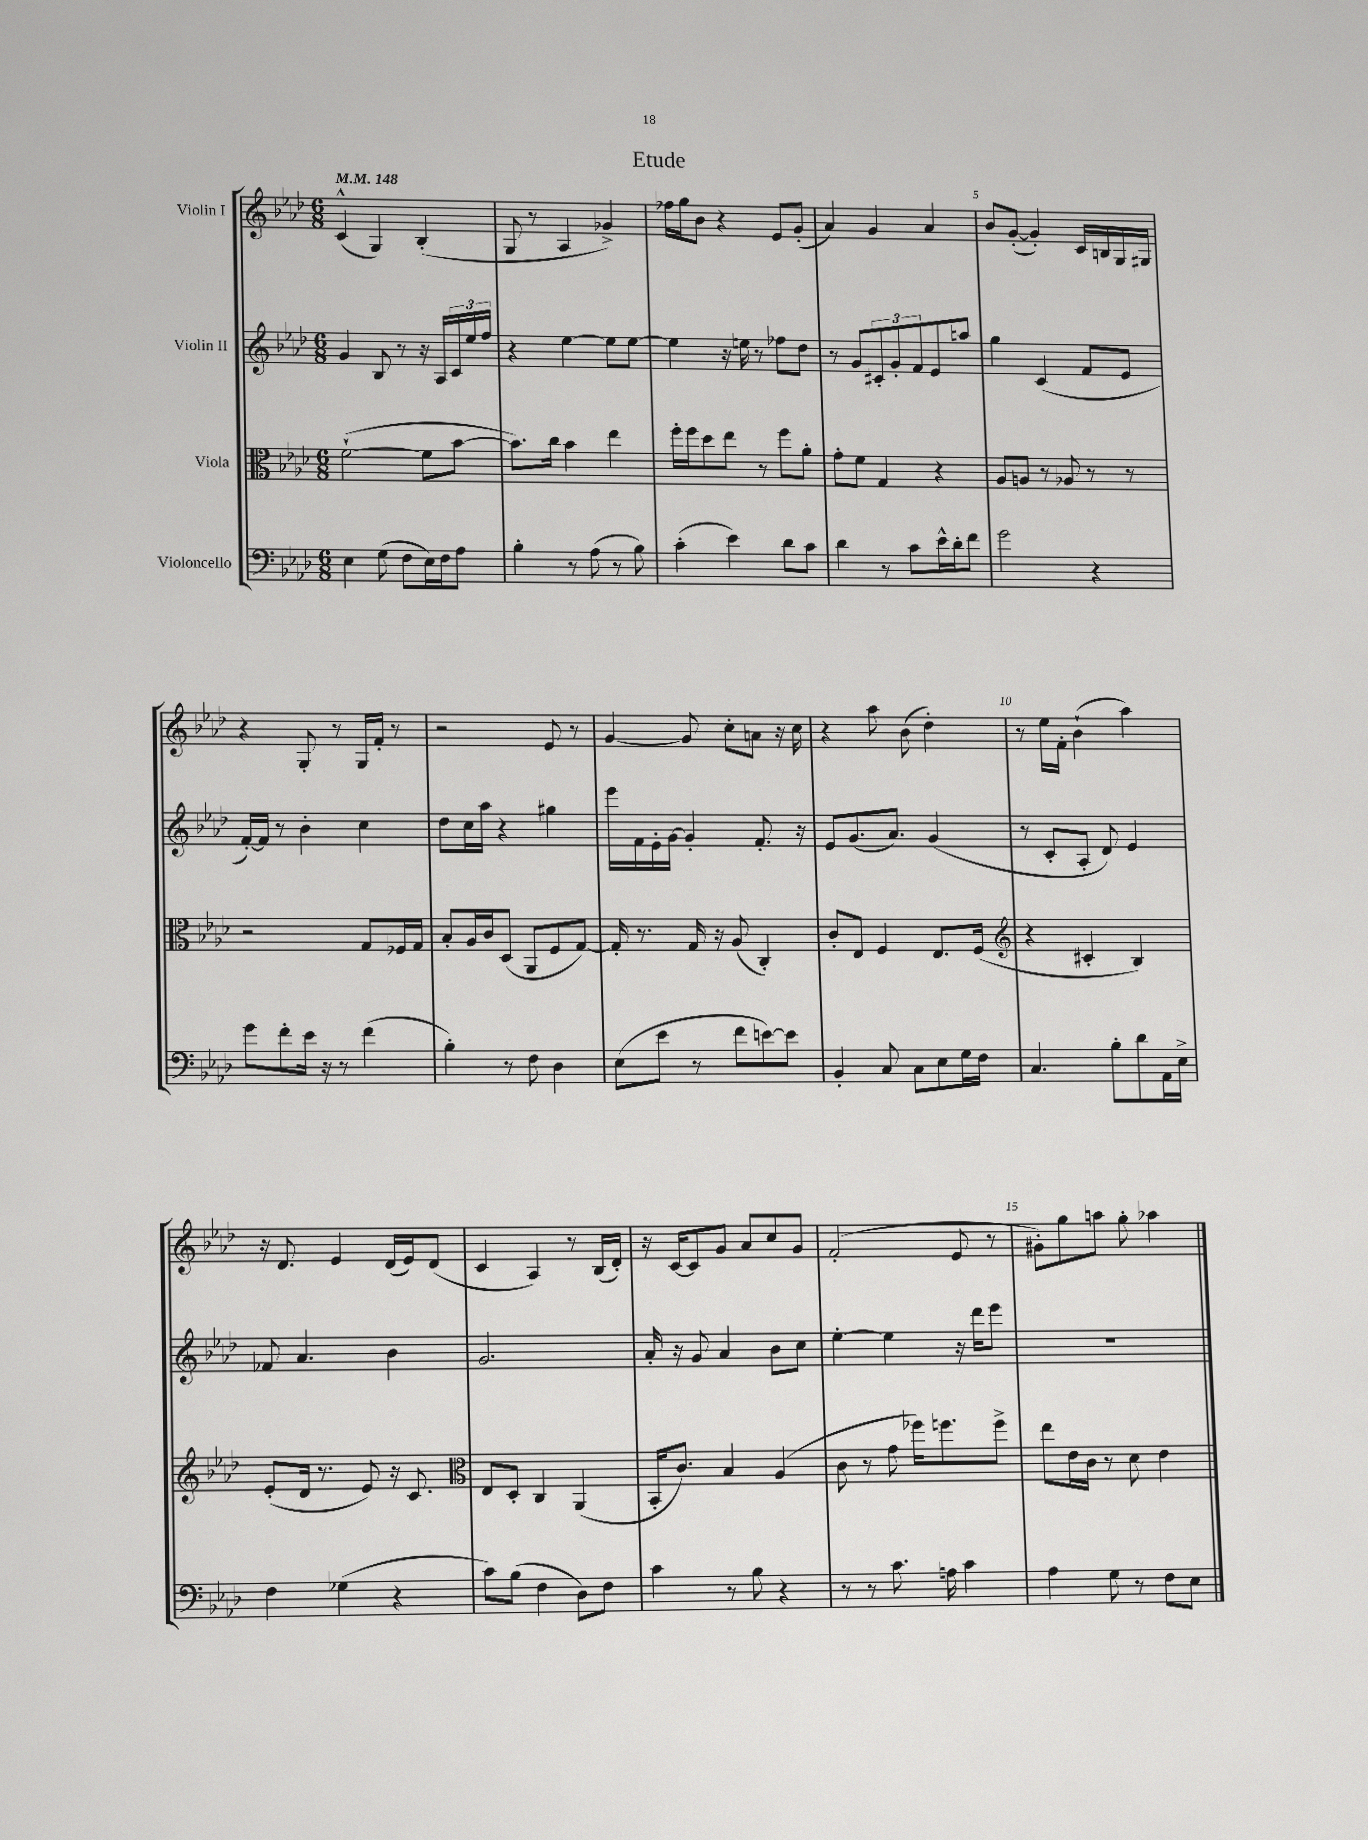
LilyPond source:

\header { title = "Etude" }
<<
\new StaffGroup <<
\new Staff = "s0" \with { instrumentName = "Violin I" } {
    \clef treble \key aes \major \numericTimeSignature \time 6/8 \tempo 4 = 148
    c'4-^( g4) bes4-.( |
    g8 r8 aes4 ges'4->) |
    fes''16 g''16 bes'8 r4 ees'8 g'8-.( |
    aes'4) g'4 aes'4 |
    bes'8 g'8~-.( g'4-.) c'16 b16 g16 gis16 |
    r4 g8-. r8 g16 f'16-. r8 |
    r2 ees'8 r8 |
    g'4~ g'8 c''8-. a'8 r16 c''16 |
    r4 aes''8 bes'8( des''4-.) |
    r8 ees''16 f'16-. bes'4-!( aes''4) |
    r16 des'8. ees'4 des'16( ees'16) des'8( |
    c'4 aes4) r8 bes16( des'16-.) |
    r16 c'16~ c'8 g'8 aes'8 c''8 g'8 |
    f'2-.( ees'8 r8 |
    gis'8-.) g''8 a''8 g''8-. aes''4 \bar "|." |
}
\new Staff = "s1" \with { instrumentName = "Violin II" } {
    \clef treble \key aes \major \numericTimeSignature \time 6/8
    g'4 bes8 r8 r16 aes16 \tuplet 3/2 { c'16 ees''16 f''16 } |
    r4 ees''4~ ees''8 ees''8~ |
    ees''4 r16 e''16 r8 fes''8 des''8 |
    r8 g'8 \tuplet 3/2 { cis'8-. g'8-. f'8 } ees'8 a''8 |
    g''4 c'4( f'8 ees'8 |
    f'16~-.) f'16 r8 bes'4-. c''4 |
    des''8 c''16 aes''16 r4 gis''4 |
    ees'''16 f'16 ees'16-. g'16~ g'4-. f'8.-. r16 |
    ees'8 g'8.( aes'8.) g'4( |
    r8 c'8-. aes8-. des'8) ees'4 |
    fes'8 aes'4. bes'4 |
    g'2. |
    aes'16-. r16 g'8 aes'4 bes'8 c''8 |
    ees''4~-. ees''4 r16 des'''16 ees'''8 |
    r2. \bar "|." |
}
\new Staff = "s2" \with { instrumentName = "Viola" } {
    \clef alto \key aes \major \numericTimeSignature \time 6/8
    f'2~-!( f'8 bes'8~ |
    bes'8.) c''16 bes'4 ees''4 |
    f''16-. f''16 des''8 ees''8 r8 f''8 aes'8-. |
    g'8-. f'8 g4 r4 |
    aes8 a8 r8 aes8 r8 r8 |
    r2 g8 fes16 g16 |
    bes8-. aes16 c'16 des8( aes,8 f8 g8~) |
    g16-. r8. g16 r16 aes8( c4-.) |
    c'8-. ees8 f4 ees8. f16( |
    \clef treble r4 cis'4-. bes4) |
    ees'8-.( des'16 r8. ees'8) r16 c'8. |
    \clef alto ees8 des8-. c4 aes,4( |
    bes,16-. c'8.) bes4 aes4( |
    c'8 r8 g'8 fes''16) f''8. f''8-> |
    ees''8 ees'16 c'16 r8 des'8 ees'4 \bar "|." |
}
\new Staff = "s3" \with { instrumentName = "Violoncello" } {
    \clef bass \key aes \major \numericTimeSignature \time 6/8
    ees4 g8( f8 ees16) f16 aes8 |
    bes4-. r8 aes8( r8 bes8) |
    c'4-.( ees'4) des'8 c'8 |
    des'4 r8 c'8 ees'16-^ des'16-. f'8 |
    g'2 r4 |
    g'8 f'8-. ees'16 r16 r8 f'4( |
    bes4-.) r8 f8 des4 |
    ees8( ees'8 r8 f'8 e'8~) e'8 |
    bes,4-. c8 c8 ees8 g16 f16 |
    c4. bes8-. des'8 aes,16 ees16-> |
    f4 ges4( r4 |
    c'8) bes8( f4 des8) f8 |
    c'4 r8 bes8 r4 |
    r8 r8 c'8. a16 c'4 |
    aes4 g8 r8 f8 ees8 \bar "|." |
}
>>
>>
\layout { \context { \Score \override BarNumber.break-visibility = ##(#f #t #t) barNumberVisibility = #(every-nth-bar-number-visible 5) } }
